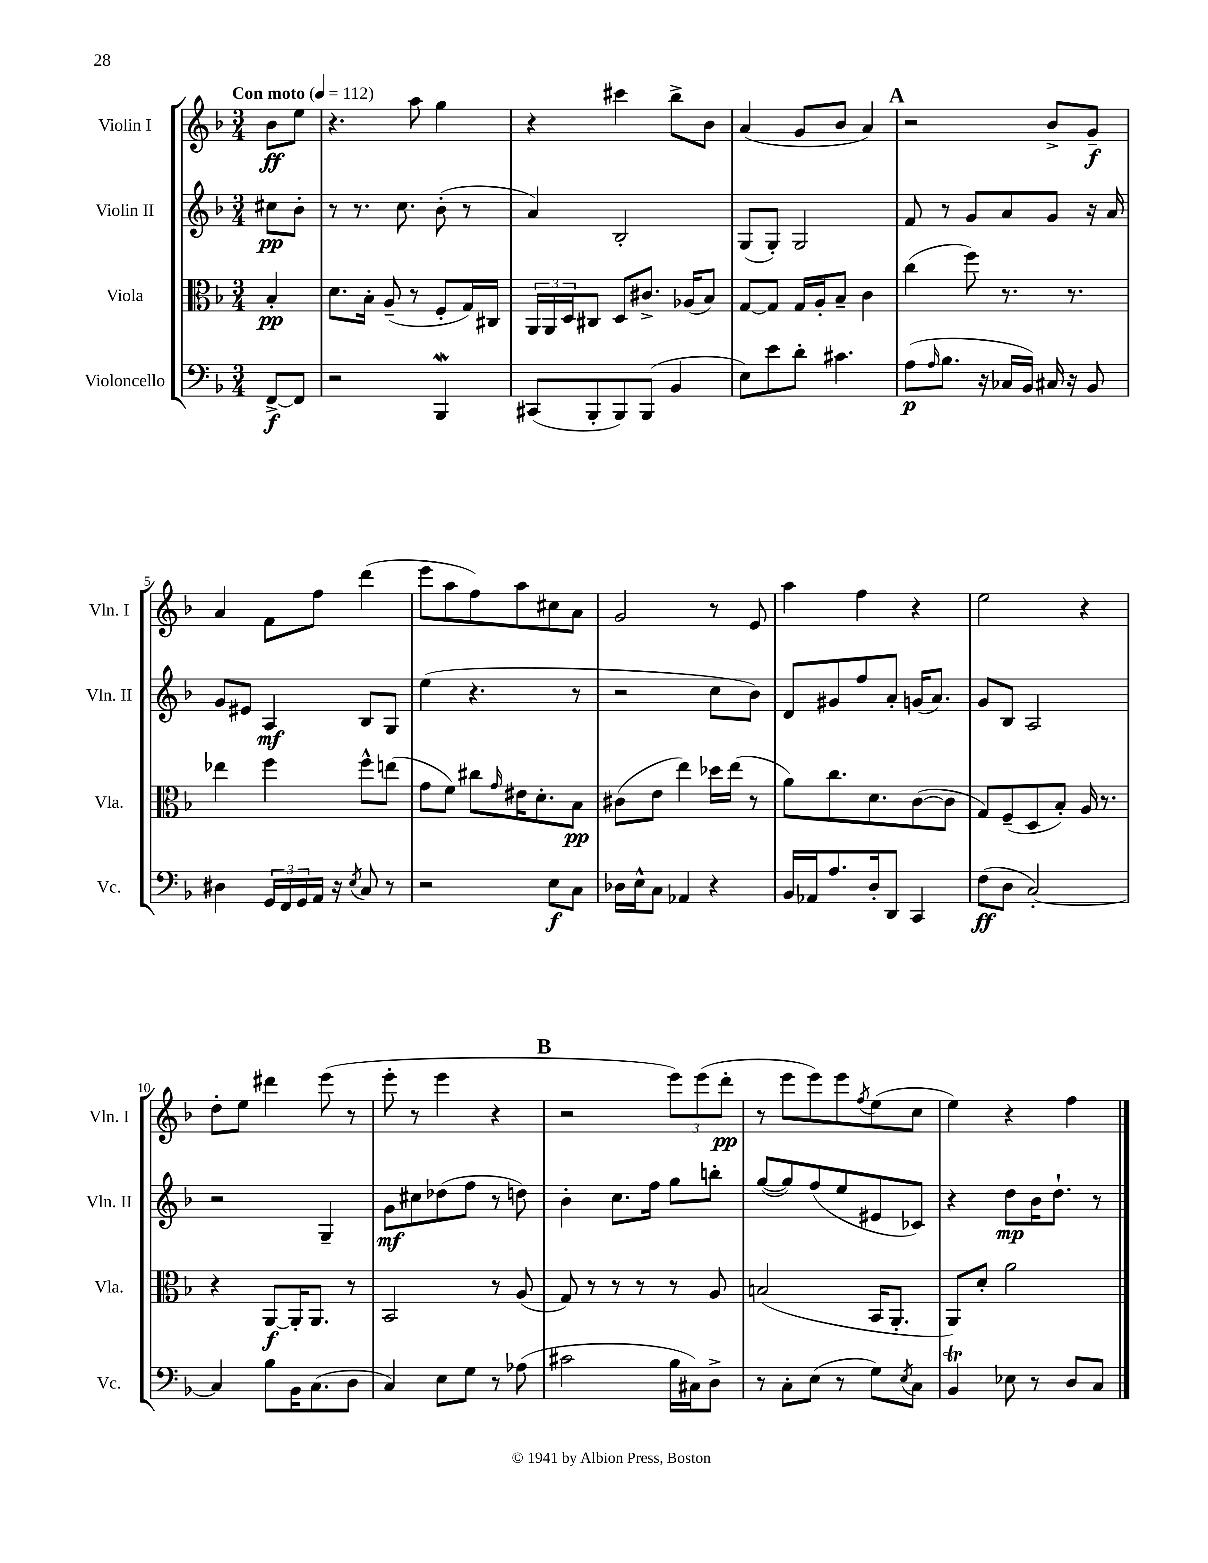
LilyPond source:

<<
\new StaffGroup <<
\new Staff = "s0" \with { instrumentName = "Violin I" shortInstrumentName = "Vln. I" } {
    \clef treble \key f \major \numericTimeSignature \time 3/4 \partial 4 \tempo "Con moto" 4 = 112
    bes'8\ff e''8 |
    r4. a''8 g''4 |
    r4 cis'''4 bes''8-> bes'8 |
    a'4( g'8 bes'8 a'4) |
    \mark \markup { \bold "A" } r2 bes'8-> g'8--\f |
    a'4 f'8 f''8 d'''4( |
    e'''8 a''8 f''8) a''8 cis''8 a'8 |
    g'2 r8 e'8 |
    a''4 f''4 r4 |
    e''2 r4 |
    d''8-. e''8 dis'''4 e'''8( r8 |
    e'''8-. r8 e'''4 r4 |
    \mark \markup { \bold "B" } r2 \tuplet 3/2 { e'''8) e'''8( d'''8-.\pp } |
    r8 e'''8 e'''8) e'''8 \acciaccatura { f''8 } e''8( c''8 |
    e''4) r4 f''4 \bar "|." |
}
\new Staff = "s1" \with { instrumentName = "Violin II" shortInstrumentName = "Vln. II" } {
    \clef treble \key f \major \numericTimeSignature \time 3/4 \partial 4
    cis''8\pp bes'8-. |
    r8 r8. c''8. bes'8-.( r8 |
    a'4) bes2-. |
    g8( g8-.) g2 |
    \mark \markup { \bold "A" } f'8 r8 g'8 a'8 g'8 r16 a'16 |
    g'8 eis'8 a4\mf bes8 g8 |
    e''4( r4. r8 |
    r2 c''8 bes'8) |
    d'8 gis'8 f''8 a'8-. g'16( a'8.) |
    g'8 bes8 a2 |
    r2 g4-- |
    g'8\mf cis''8 des''8( f''8 r8 d''8) |
    \mark \markup { \bold "B" } bes'4-. c''8. f''16 g''8 b''8-. |
    g''8~( g''8) f''8( e''8 eis'8 ces'8) |
    r4 d''8\mp bes'16 d''8.-! r8 \bar "|." |
}
\new Staff = "s2" \with { instrumentName = "Viola" shortInstrumentName = "Vla." } {
    \clef alto \key f \major \numericTimeSignature \time 3/4 \partial 4
    bes4-.\pp |
    d'8. bes16-. a8--( r8 f8-. g16) cis16 |
    \tuplet 3/2 { a,16 a,16 d16 } cis8 d8 cis'8.-> aes16( bes8) |
    g8~ g8 g16 a16-. bes8-- c'4 |
    \mark \markup { \bold "A" } c''4( f''8) r8. r8. |
    ees''4 f''4 f''8-^ e''8( |
    g'8 f'8) cis''8 \grace { g'16 } eis'16 d'8.-. bes8\pp |
    cis'8( e'8 e''4) des''16 e''16( r8 |
    a'8) c''8. d'8. c'8~( c'8 |
    g8) f8--( d8 bes8-.) a16 r8. |
    r4 a,8~\f a,16-. a,8. r8 |
    bes,2 r8 a8( |
    \mark \markup { \bold "B" } g8) r8 r8 r8 r8 a8 |
    b2( bes,16 a,8.-. |
    a,8) d'8-. a'2 \bar "|." |
}
\new Staff = "s3" \with { instrumentName = "Violoncello" shortInstrumentName = "Vc." } {
    \clef bass \key f \major \numericTimeSignature \time 3/4 \partial 4
    f,8~->\f f,8 |
    r2 bes,,4\mordent |
    cis,8( bes,,8-. bes,,8) bes,,8( bes,4 |
    e8) e'8 d'8-. cis'4. |
    \mark \markup { \bold "A" } a8\p( \grace { a16 } bes8. r16 ces16 bes,16) cis16 r16 bes,8 |
    dis4 \tuplet 3/2 { g,16 f,16 g,16 } a,16 r16 \acciaccatura { e8 } c8 r8 |
    r2 e8\f c8 |
    des16 e16-^ c8 aes,4 r4 |
    bes,16 aes,16 a8. d16-. d,8 c,4 |
    f8\ff( d8 c2~-.) |
    c4 bes8 bes,16 c8.( d8 |
    c4) e8 g8 r8 aes8( |
    \mark \markup { \bold "B" } cis'2 bes16 cis16) d8-> |
    r8 c8-. e8( r8 g8) \acciaccatura { e8 } c8 |
    bes,4\trill ees8 r8 d8 c8 \bar "|." |
}
>>
>>
